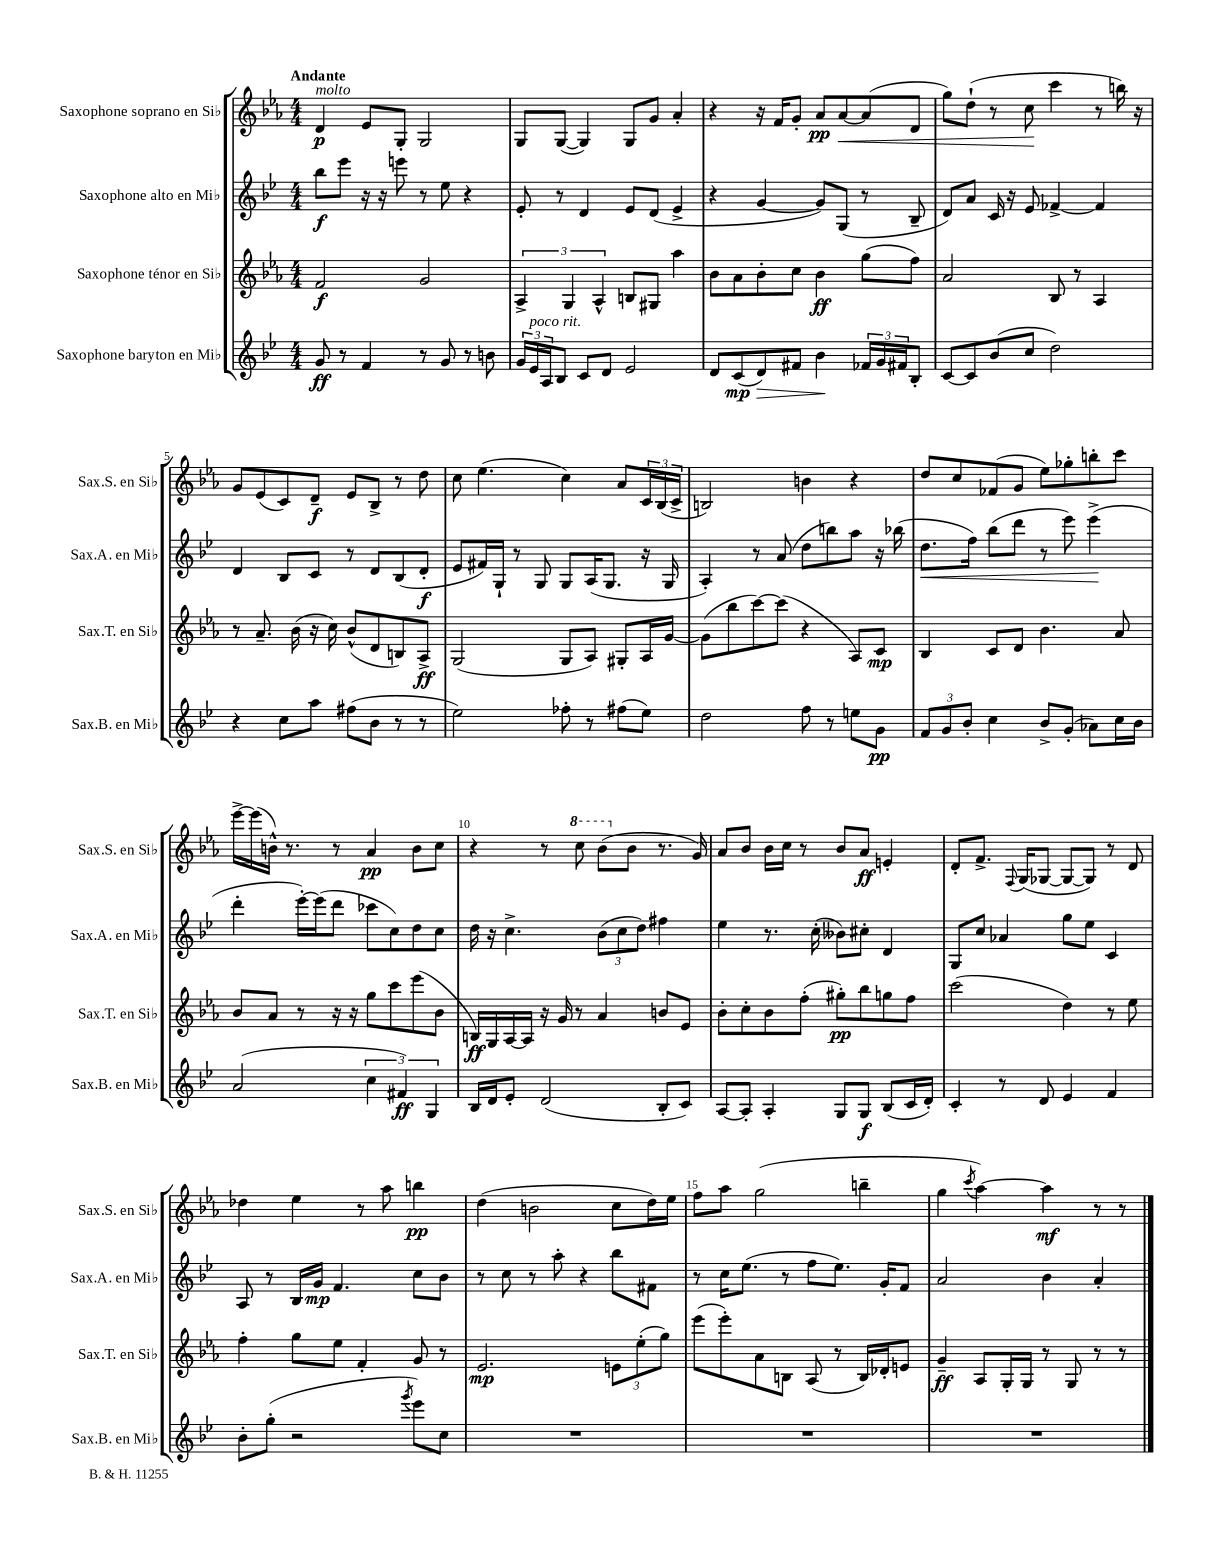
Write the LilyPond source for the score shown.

<<
\new StaffGroup <<
\new Staff = "s0" \with { instrumentName = "Saxophone soprano en Sib" shortInstrumentName = "Sax.S. en Sib" } {
    \clef treble \key ees \major \numericTimeSignature \time 4/4 \tempo "Andante"
    d'4\p^\markup { \italic "molto" } ees'8 g8-. g2 |
    g8 g8~( g4) g8 g'8 aes'4-. |
    r4 r16 f'16 g'8-. aes'8\pp aes'8~\< aes'8( d'8 |
    g''8) d''8-!( r8 c''8\! c'''4 r8 b''16) r16 |
    g'8 ees'8( c'8) d'8--\f ees'8 bes8-> r8 d''8 |
    c''8 ees''4.( c''4) aes'8 \tuplet 3/2 { c'16 bes16( c'16-> } |
    b2) b'4 r4 |
    d''8 c''8 fes'8( g'8 ees''8) ges''8-. b''8-. c'''8 |
    ees'''16~-> ees'''16( b'16-^) r8. r8 aes'4\pp b'8 c''8 |
    r4 r8 \ottava #1 c'''8 bes''8( \ottava #0 bes'8 r8. g'16) |
    aes'8 bes'8 bes'16 c''16 r8 bes'8 aes'8\ff e'4-. |
    d'8-. f'8.-> \appoggiatura { f8 } g16( ges8~ ges8~ ges8) r8 d'8 |
    des''4 ees''4 r8 aes''8 b''4\pp |
    d''4( b'2 c''8 d''16) ees''16 |
    f''8 aes''8 g''2( b''4-- |
    g''4 \acciaccatura { c'''8 } aes''4~) aes''4\mf r8 r8 \bar "|." |
}
\new Staff = "s1" \with { instrumentName = "Saxophone alto en Mib" shortInstrumentName = "Sax.A. en Mib" } {
    \clef treble \key bes \major \numericTimeSignature \time 4/4
    bes''8\f ees'''8 r16 r16 e'''8 r8 ees''8 r4 |
    ees'8-. r8 d'4 ees'8 d'8( ees'4-> |
    r4 g'4~ g'8) g8( r8 bes8-- |
    d'8) a'8 c'16 r16 ees'8 fes'4~-> fes'4 |
    d'4 bes8 c'8 r8 d'8 bes8( d'8-.\f |
    ees'8 fis'16) g16-! r8 g8 g8 a16( g8. r16 g16 |
    a4-.) r8 a'8( d''8 b''8) a''8 r16 bes''16( |
    d''8.\< f''16) bes''8( d'''8 r8 ees'''8) ees'''4->\!( |
    d'''4-. ees'''16~-.) ees'''16( d'''8 ces'''8 c''8) d''8 c''8 |
    d''16 r16 c''4.-> \tuplet 3/2 { bes'8( c''8 d''8) } fis''4 |
    ees''4 r8. c''16-.( beses'8) cis''8-. d'4 |
    g8 c''8 aes'4 g''8 ees''8 c'4 |
    a8 r8 bes16 g'16\mp f'4. c''8 bes'8 |
    r8 c''8 r8 a''8-. r4 bes''8 fis'8 |
    r8 c''16 ees''8.( r8 f''8 ees''8.) g'16-. f'8 |
    a'2 bes'4 a'4-. \bar "|." |
}
\new Staff = "s2" \with { instrumentName = "Saxophone ténor en Sib" shortInstrumentName = "Sax.T. en Sib" } {
    \clef treble \key ees \major \numericTimeSignature \time 4/4
    f'2\f g'2 |
    \tuplet 3/2 { aes4-> g4 aes4-^ } b8 gis8 aes''4 |
    bes'8 aes'8 bes'8-. c''8 bes'4\ff g''8( f''8) |
    aes'2 bes8 r8 aes4 |
    r8 aes'8.-- bes'16( r16 c''16) bes'8-^( d'8 b8) aes8->\ff |
    g2( g8 aes8) gis8-. aes16 g'16~ |
    g'8( bes''8 c'''8~) c'''8( r4 aes8) c'8\mp |
    bes4 c'8 d'8 bes'4. aes'8 |
    bes'8 aes'8 r8 r16 r16 g''8 c'''8 ees'''8( bes'8 |
    b16\ff) g16 aes16~ aes16 r16 g'16 r8 aes'4 b'8 ees'8 |
    bes'8-. c''8-. bes'8 f''8-.( gis''8-.\pp) bes''8 g''8 f''8 |
    c'''2( d''4) r8 ees''8 |
    f''4-. g''8 ees''8 f'4-. g'8 r8 |
    ees'2.\mp \tuplet 3/2 { e'8 ees''8-.( g''8) } |
    ees'''8( ees'''8-.) aes'8 b8 aes8( r8 b16) des'16-. e'8 |
    g'4--\ff aes8 g16-. g16 r8 g8 r8 r8 \bar "|." |
}
\new Staff = "s3" \with { instrumentName = "Saxophone baryton en Mib" shortInstrumentName = "Sax.B. en Mib" } {
    \clef treble \key bes \major \numericTimeSignature \time 4/4
    g'8\ff r8 f'4 r8 g'8 r8 b'8 |
    \tuplet 3/2 { g'16 ees'16^\markup { \italic "poco rit." } a16 } bes8 c'8 d'8 ees'2 |
    d'8 c'8\mp\>( d'8) fis'8 bes'4\! \tuplet 3/2 { fes'16 g'16 fis'16 } bes8-. |
    c'8~ c'8 bes'8( c''8 d''2) |
    r4 c''8 a''8 fis''8( bes'8 r8 r8 |
    ees''2) fes''8-. r8 fis''8( ees''8) |
    d''2 f''8 r8 e''8 g'8\pp |
    \tuplet 3/2 { f'8 g'8 bes'8-. } c''4 bes'8-> g'8-.( aes'8) c''16 bes'16 |
    a'2( \tuplet 3/2 { c''4 fis'4\ff) g4 } |
    bes16 d'16 ees'8-. d'2( bes8-. c'8) |
    a8~ a8-. a4-. g8 g8\f bes8( c'16 d'16-.) |
    c'4-. r8 d'8 ees'4 f'4 |
    bes'8-. g''8-.( r2 \acciaccatura { g'''8 } ees'''8) c''8 |
    R1 |
    R1 |
    R1 \bar "|." |
}
>>
>>
\layout { \context { \Score \override BarNumber.break-visibility = ##(#f #t #t) barNumberVisibility = #(every-nth-bar-number-visible 5) } }
